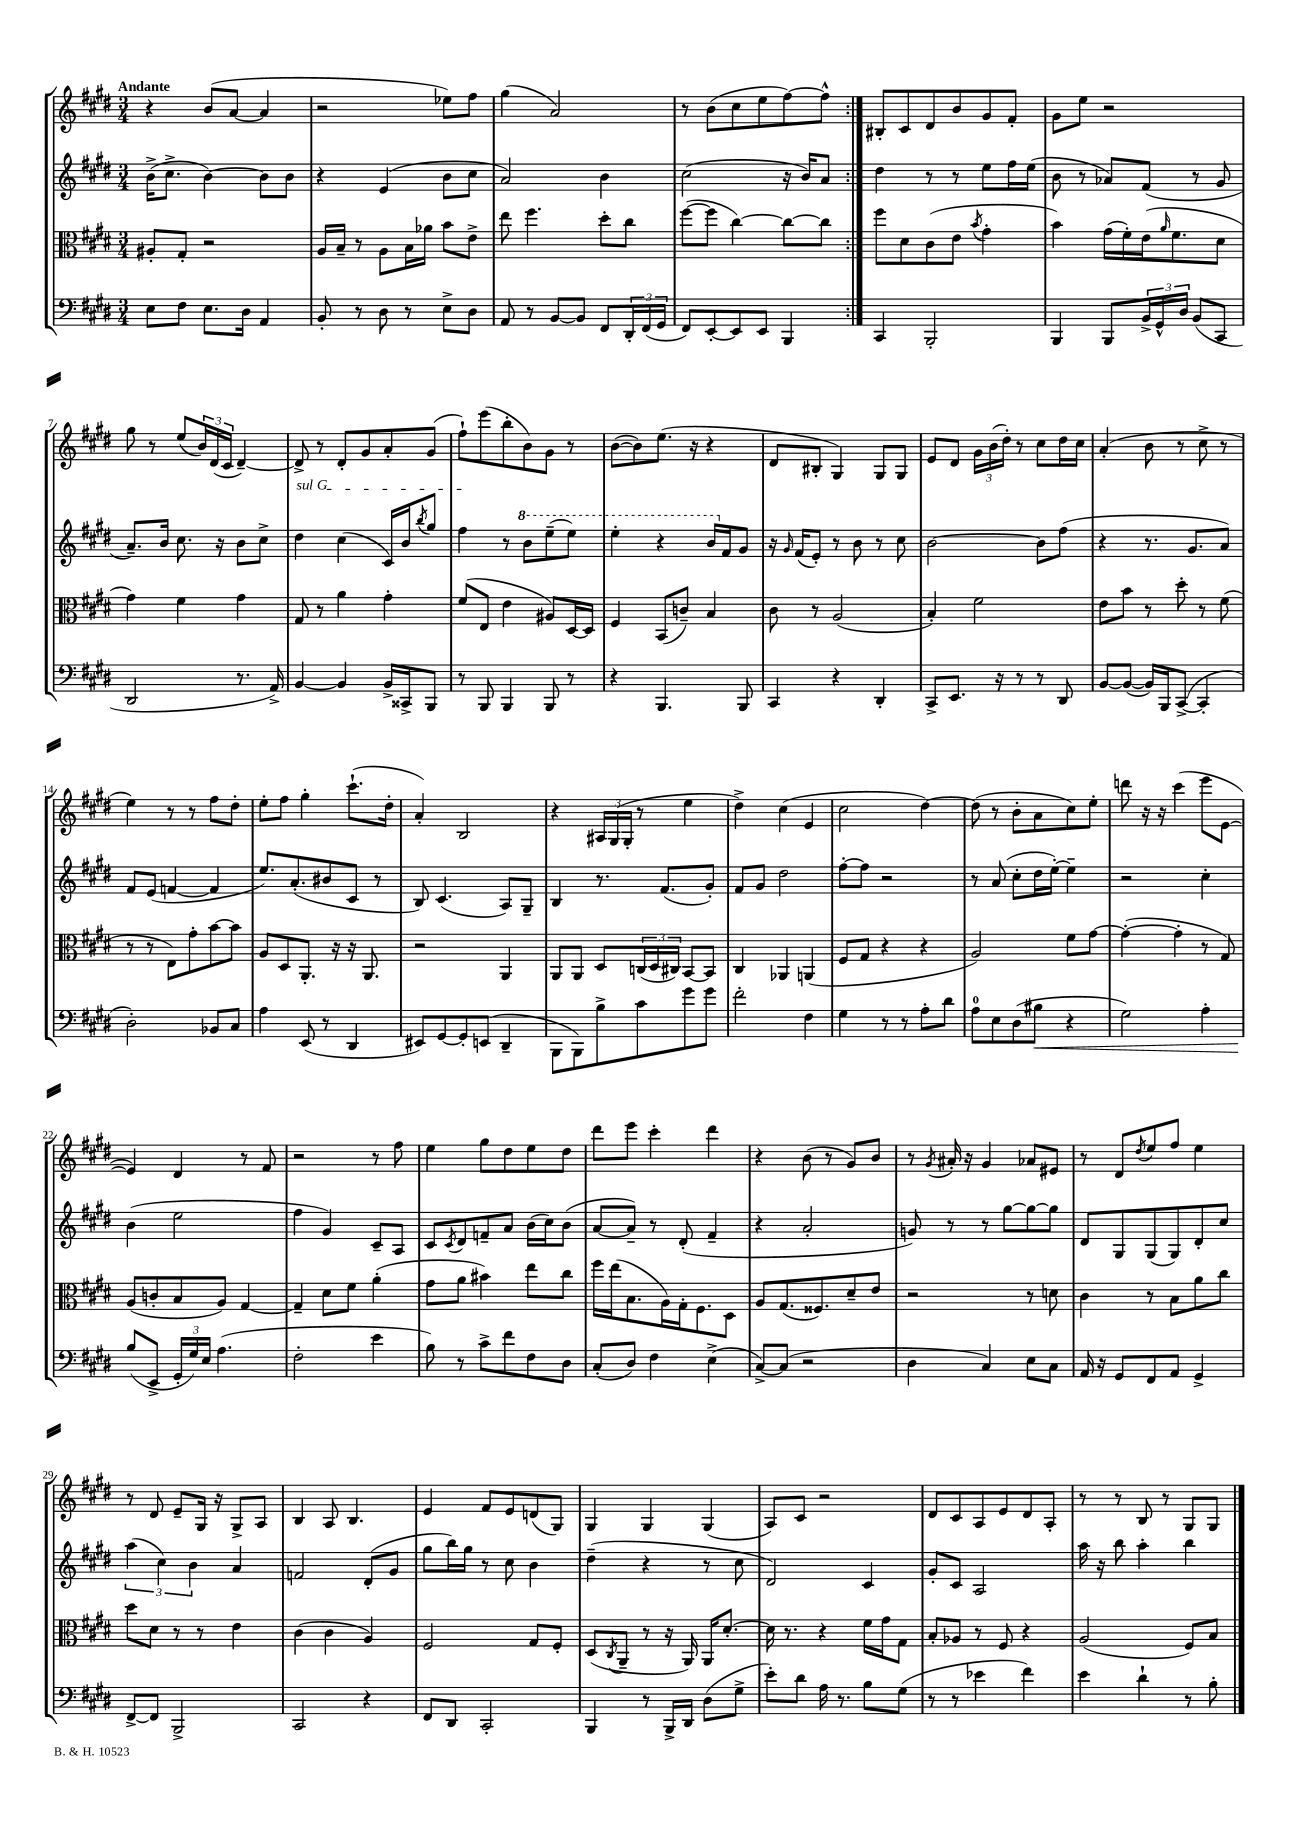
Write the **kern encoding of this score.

**kern	**dynam	**kern	**kern	**kern
*part4	*part4	*part3	*part2	*part1
*staff4	*staff4	*staff3	*staff2	*staff1
*clefF4	*	*clefC3	*clefG2	*clefG2
*k[f#c#g#d#]	*	*k[f#c#g#d#]	*k[f#c#g#d#]	*k[f#c#g#d#]
*M3/4	*	*M3/4	*M3/4	*M3/4
=1	=1	=1	=1	=1
!	!	!	!	!LO:TX:a:B:t=Andante
8E\L	.	8A#X'/L	(16b^\KL	4r
.	.	.	8.cc#^\J	.
8F#\J	.	8G#'/J	.	.
8.E\L	.	2r	[4b\)	(8b/L
.	.	.	.	[8a/J
16D#\Jk	.	.	.	.
4AA/	.	.	8b\L]	4a/]
.	.	.	8b\J	.
=2	=2	=2	=2	=2
8BB'/	.	16A/LL	4r	2r
.	.	16B~/JJ	.	.
8r	.	8r	.	.
8D#\	.	8A\L	(4e/	.
8r	.	16B\L	.	.
.	.	16a-X\JJ	.	.
8E^\L	.	8b\L	8b\L	8ee-X\L)
8D#\J	.	8e^\J	8cc#\J	8ff#\J
=3	=3	=3	=3	=3
8AA/	.	8ee\	2a/)	(4gg#\
8r	.	4.ff#\	.	.
[8BB/L	.	.	.	2a/)
8BB/J]	.	.	.	.
8FF#/L	.	8dd#'\L	4b\	.
24DD#'/L	.	8cc#\J	.	.
(24FF#/	.	.	.	.
24GG#/JJ	.	.	.	.
=4	=4	=4	=4	=4
8FF#/L)	.	([8ff#\L	(2cc#\	8r
[8EE'/	.	8ff#\J]	.	(8b\L
8EE/]	.	[4cc#\)	.	8cc#\
8EE/J	.	.	.	8ee\
4BBB/	.	8cc#\L_	16r	[8ff#\)
.	.	.	16b/KL)	.
.	.	8cc#\J]	8a/J	8ff#^^\J]
=5:|!	=5:|!	=5:|!	=5:|!	=5:|!
4CC#/	.	8ff#\L	4dd#\	8B#X'/L
.	.	8d#\	.	8c#/
2BBB'/	.	(8c#\	8r	8d#/
.	.	8e\J	8r	8b/
.	.	8qb/	.	.
.	.	4g#'\	8ee\L	8g#/
.	.	.	16ff#\L	8f#'/J
.	.	.	(16ee\JJ	.
=6	=6	=6	=6	=6
4BBB/	.	4b\)	8b\	8g#\L
.	.	.	8r	8ee\J
8BBB/L	.	(16g#\LL	8a-X/L)	2r
.	.	16f#'\)	.	.
24BB^/L	.	(16e\J	(8f#/J	.
24GG#^^/	.	.	.	.
.	.	16qqa/	.	.
.	.	8.f#\	.	.
24D#/JJ	.	.	.	.
(8BB/L	.	.	8r	.
8CC#/J	.	8d#\J	8g#/	.
!!LO:LB:g=z
=7	=7	=7	=7	=7
2DD#/	.	4g#\)	8.a~/L)	8gg#\
.	.	.	.	8r
.	.	.	16b/Jk	.
.	.	4f#\	8.cc#\	(8ee/L
.	.	.	.	24b/L)
.	.	.	.	(24d#/
.	.	.	16r	.
.	.	.	.	24c#/JJ
8.r	.	4g#\	8b\L	[4d#~/)
.	.	.	8cc#^\J	.
16AA^/)	.	.	.	.
=8	=8	=8	=8	=8
!	!	!	!LO:TX:a:i:t=sul G	!
[4BB/	.	8G#/	4dd#\	8d#^/]
.	.	8r	.	8r
4BB/]	.	4a\	(4cc#\	8d#'/L
.	.	.	.	8g#/
16BB^/LL	.	4g#'\	16c#/LL)	8a'/
16CC##X^/J	.	.	16b/J	.
.	.	.	8qbb/	.
8BBB/J	.	.	8gg#/J	(8g#/J
=9	=9	=9	=9	=9
8r	.	(8f#/L	4ff#\	8ff#`\L)
8BBB/	.	8E/J	.	(8eee\
4BBB/	.	4e\	8r	8bb'\
*	*	*	*8va	*
.	.	.	8bb\L	8b\)
8BBB/	.	8A#X/L)	(8eee~\	8g#\J
8r	.	[16D#/L	8eee\J)	8r
.	.	16D#/JJ]	.	.
=10	=10	=10	=10	=10
4r	.	4F#/	4eee'\	([8b\L
.	.	.	.	8b\])
4.BBB/	.	(8BB/L	4r	(8.ee\J
.	.	8cn~/J)	.	.
.	.	.	.	16r
.	.	4B/	16bb/LL	4r
*	*	*	*X8va	*
.	.	.	16f#/J	.
8BBB/	.	.	8g#/J	.
=11	=11	=11	=11	=11
4CC#/	.	8c#\	16r	8d#/L
.	.	.	16qqg#/	.
.	.	.	(16f#/KL	.
.	.	8r	8e'/J)	8B#X'/J
4r	.	(2A/	8r	4G#/)
.	.	.	8b\	.
4DD#'/	.	.	8r	8G#/L
.	.	.	8cc#\	8G#/J
=12	=12	=12	=12	=12
8CC#^/L	.	4B'/)	[2b\	8e/L
8.EE/J	.	.	.	8d#/J
.	.	2f#\	.	24g#\LL
.	.	.	.	(24b\
16r	.	.	.	.
.	.	.	.	24dd#'\JJ)
8r	.	.	.	8r
8r	.	.	8b\L]	8cc#\L
8DD#/	.	.	(8ff#\J	16dd#\L
.	.	.	.	16cc#\JJ
=13	=13	=13	=13	=13
[8BB/L	.	8e\L	4r	(4a'/
(8BB/J_	.	8b\J	.	.
16BB/LL])	.	8r	8.r	8b\
16BBB/J	.	.	.	.
([8CC#^/J	.	8dd#'\	.	8r
.	.	.	8.g#/L	.
4CC#'/]	.	8r	.	8cc#^\
.	.	(8f#\	8a/J)	8r
!!LO:LB:g=z
=14	=14	=14	=14	=14
2D#'\)	.	8r	8f#/L	4ee\)
.	.	8r	(8e/J	.
.	.	8E\L)	[4fn/	8r
.	.	8g#'\	.	8r
8BB-X/L	.	[8b\	4f/]	8ff#\L
8C#/J	.	8b\J]	.	8dd#'\J
=15	=15	=15	=15	=15
4A\	.	8A/L	8.ee/L)	8ee'\L
.	.	8D#/	.	8ff#\J
.	.	.	(8.a'/	.
(8EE/	.	8.AA'/J	.	4gg#'\
8r	.	.	8b#X/	.
.	.	16r	.	.
4DD#/	.	16r	8c#/J	(8.ccc#`\L
.	.	8.AA/	.	.
.	.	.	8r	.
.	.	.	.	16dd#'\Jk
=16	=16	=16	=16	=16
8EE#X/L)	.	2r	8B/)	4a'/)
[8GG#/	.	.	(4.c#/	.
8GG#'/]	.	.	.	2B/
(8EEn/J	.	.	.	.
4DD#~/	.	4AA/	8A/L)	.
.	.	.	8G#~/J	.
=17	=17	=17	=17	=17
8BBB\L	.	8AA/L	4B/	4r
8BBB\)	.	8AA/J	.	.
8B^\	.	8D#/L	8.r	24A#X/LL
.	.	.	.	(24G#/
.	.	.	.	24G#'/JJ
8c#\	.	(24Cn/L	.	8r
.	.	24D#/	.	.
.	.	.	(8.f#/L	.
.	.	24C#X/JJ)	.	.
8g#\	.	[8BB/L	.	4ee\
8g#\J	.	8BB/J]	8g#'/J)	.
=18	=18	=18	=18	=18
2f#'\	.	4C#/	8f#/L	4dd#^\)
.	.	.	8g#/J	.
.	.	4AA-X/	2dd#\	(4cc#\
4F#\	.	(4AAn/	.	4e/
=19	=19	=19	=19	=19
4G#\	.	8F#/L	[8ff#'\L	2cc#\
.	.	8G#/J	8ff#\J]	.
8r	.	4r	2r	.
8r	.	.	.	.
8A'\L	.	4r	.	[4dd#\)
8d#\J	.	.	.	.
=20	=20	=20	=20	=20
8A\L	.	2A/)	8r	(8dd#\]
8E\	.	.	(8a/	8r
(8D#\	.	.	8cc#'\L	8b'\L
!	!LO:HP:b	!	!	!
8B#X\J	<	.	16dd#\L	8a\
.	.	.	[16ee'\JJ)	.
4r	.	8f#\L	4ee~\]	8cc#\)
.	.	[8g#\J	.	8ee'\J
=21	=21	=21	=21	=21
2G#\)	.	(4g#'\_	2r	8dddn\
.	.	.	.	16r
.	.	.	.	16r
.	.	4g#'\]	.	(4ccc#\
4A'\	.	8r	4cc#'\	8eee\L
.	.	8G#/)	.	[8e\J
!!LO:LB:g=z
=22	=22	=22	=22	=22
(8B/L	.	(8A/L	(4b\	4e/])
8EE^/J	[	8cn'/	.	.
24GG#'/LL	.	8B/	2ee\	4d#/
24G#/)	.	.	.	.
24E/JJ	.	.	.	.
(4.A\	.	8A/J)	.	.
.	.	[4G#/	.	8r
.	.	.	.	8f#/
=23	=23	=23	=23	=23
2F#'\	.	4G#~/]	4ff#\	2r
.	.	8d#\L	4g#/)	.
.	.	8f#\J	.	.
4e\	.	(4a'\	8c#~/L	8r
.	.	.	8A/J	8ff#\
=24	=24	=24	=24	=24
8B\)	.	8g#\L	8c#/L	4ee\
.	.	.	8qc#/	.
8r	.	8a\J	8d#/	.
8c#^\L	.	4b#X\)	8fn~/	8gg#\L
8f#\	.	.	8a/J	8dd#\
8F#\	.	8ee\L	(16b\LL	8ee\
.	.	.	16cc#\J)	.
8D#\J	.	8cc#\J	(8b\J	8dd#\J
=25	=25	=25	=25	=25
(8C#'/L	.	16ff#\LL	[8a/L	8ddd#\L
.	.	(16ee\J	.	.
8D#/J)	.	8.B\	8a~/J])	8eee\J
4F#\	.	.	8r	4ccc#'\
.	.	16A\L)	.	.
.	.	16G#'\J	(8d#'/	.
.	.	8.F#\	.	.
(4E^\	.	.	4f#~/	4ddd#\
.	.	8D#\J	.	.
=26	=26	=26	=26	=26
[8C#^/L)	.	8A/L	4r	4r
(8C#/J]	.	(8.G#/	.	.
2r	.	.	2a'/	(8b\
.	.	8.F##X/)	.	.
.	.	.	.	8r
.	.	8d#~/	.	8g#/L)
.	.	8e/J	.	8b/J
=27	=27	=27	=27	=27
4D#\	.	2r	8gn/)	8r
.	.	.	.	8qg#/
.	.	.	8r	16a#X'/
.	.	.	.	16r
4C#/)	.	.	8r	4g#/
.	.	.	[8gg#\L	.
8E\L	.	8r	8gg#\_	8a-X/L
8C#\J	.	8dn\	8gg#\J]	8e#X/J
=28	=28	=28	=28	=28
16AA/	.	4c#\	8d#/L	8r
16r	.	.	.	.
8GG#/L	.	.	8G#/	8d#/L
.	.	.	.	8qdd#/
8FF#/	.	8r	(8G#/	8ee/
8AA/J	.	8B\L	8G#/)	8ff#/J
4GG#^/	.	8a\	8d#'/	4ee\
.	.	8cc#\J	8cc#/J	.
!!LO:LB:g=z
=29	=29	=29	=29	=29
[8FF#^/L	.	8dd#\L	(6aa\	8r
8FF#/J]	.	8d#\J	.	8d#/
.	.	.	6cc#\)	.
2BBB^/	.	8r	.	8e~/L
.	.	.	6b\	.
.	.	8r	.	16G#/Jk
.	.	.	.	16r
.	.	4e\	4a/	8G#^/L
.	.	.	.	8A/J
=30	=30	=30	=30	=30
2CC#/	.	(4c#\	2fn/	4B/
.	.	4c#\	.	8A/
.	.	.	.	4.B/
4r	.	4A/)	(8d#'/L	.
.	.	.	8g#/J	.
=31	=31	=31	=31	=31
8FF#/L	.	2F#/	8gg#\L	4e/
8DD#/J	.	.	16bb\L)	.
.	.	.	16gg#\JJ	.
2CC#'/	.	.	8r	8f#/L
.	.	.	8cc#\	8e/
.	.	8G#/L	4b\	(8dn/
.	.	8F#'/J	.	8G#/J)
=32	=32	=32	=32	=32
4BBB/	.	(8D#/L	(4dd#~\	4G#/
.	.	8qC#/	.	.
.	.	8AA~/J	.	.
8r	.	8r	4r	4G#/
16BBB^/LL	.	16r	.	.
16DD#/JJ	.	16AA/)	.	.
(8D#\L	.	16AA/KL	8r	(4G#/
.	.	[8.d#'/J	.	.
8G#^\J	.	.	8cc#\	.
=33	=33	=33	=33	=33
8e'\L)	.	16d#\]	2d#/)	8A/L)
.	.	8.r	.	.
8d#\J	.	.	.	8c#/J
16A\	.	4r	.	2r
8.r	.	.	.	.
8B\L	.	16f#\LL	4c#/	.
.	.	16g#\J	.	.
(8G#\J	.	8G#\J	.	.
=34	=34	=34	=34	=34
8r	.	8B'/L	8g#'/L	8d#/L
8r	.	8A-X/J	8c#/J	8c#/
4e-X\	.	8r	2A/	8A/
.	.	8F#/	.	8e/
4f#\)	.	4r	.	8d#/
.	.	.	.	8A'/J
=35	=35	=35	=35	=35
4e\	.	(2A/	16aa\	8r
.	.	.	16r	.
.	.	.	8bb\	8r
4d#`\	.	.	4aa'\	8B/
.	.	.	.	8r
8r	.	8F#/L)	4bb\	8G#/L
8B'\	.	8B/J	.	8G#/J
==	==	==	==	==
*-	*-	*-	*-	*-
